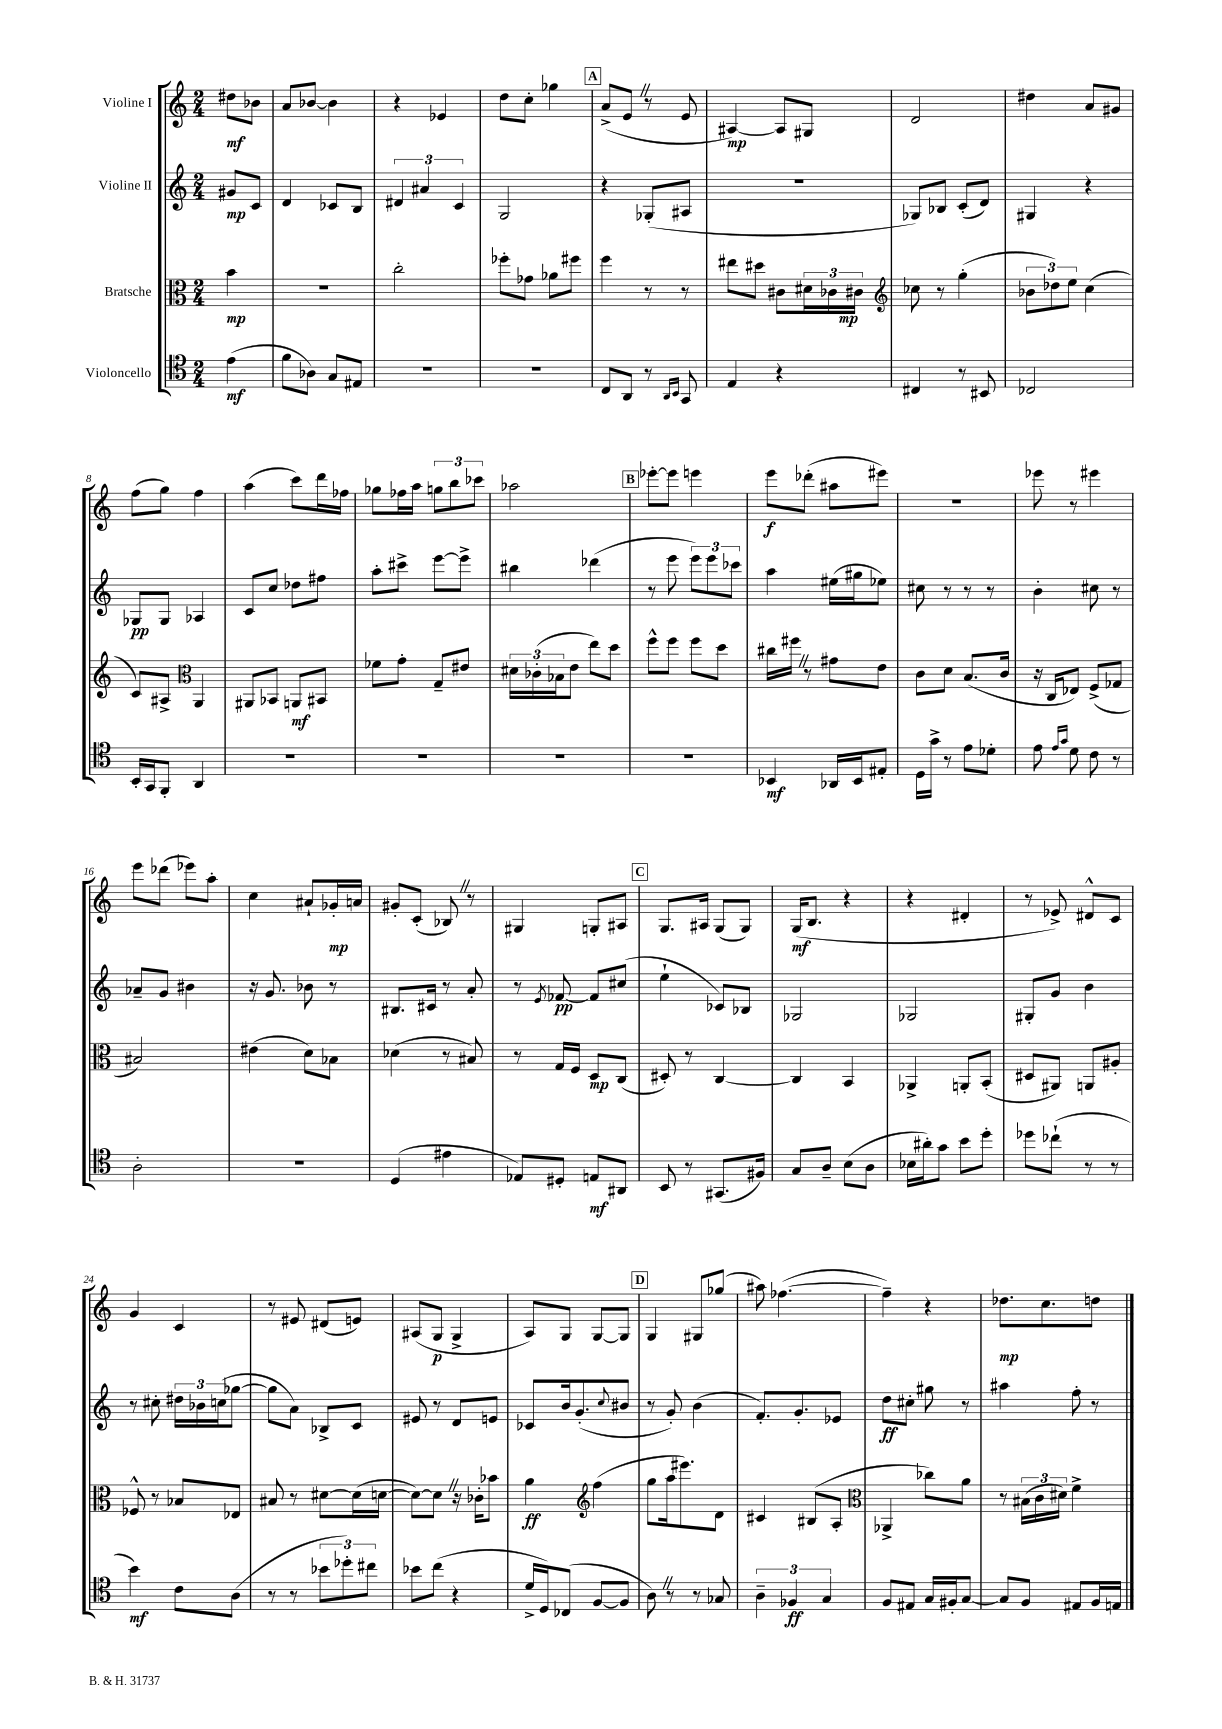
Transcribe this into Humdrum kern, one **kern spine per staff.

**kern	**dynam	**kern	**dynam	**kern	**dynam	**kern	**dynam
*part4	*part4	*part3	*part3	*part2	*part2	*part1	*part1
*staff4	*staff4	*staff3	*staff3	*staff2	*staff2	*staff1	*staff1
*I"Violoncello	*	*I"Bratsche	*	*I"Violine II	*	*I"Violine I	*
*clefC4	*	*clefC3	*	*clefG2	*	*clefG2	*
*k[]	*	*k[]	*	*k[]	*	*k[]	*
*M2/4	*	*M2/4	*	*M2/4	*	*M2/4	*
=	=	=	=	=	=	=	=
(4e\	mf	4b\	mp	8g#X/L	mp	8dd#X\L	mf
.	.	.	.	8c/J	.	8b-X\J	.
=1	=1	=1	=1	=1	=1	=1	=1
8f\L	.	2r	.	4d/	.	8a/L	.
8A-X\J)	.	.	.	.	.	[8b-X/J	.
8G/L	.	.	.	8c-X/L	.	4b-\]	.
8E#X/J	.	.	.	8B/J	.	.	.
=2	=2	=2	=2	=2	=2	=2	=2
2r	.	2cc'\	.	6d#X/	.	4r	.
.	.	.	.	6a#X/	.	.	.
.	.	.	.	.	.	4e-X/	.
.	.	.	.	6c/	.	.	.
=3	=3	=3	=3	=3	=3	=3	=3
2r	.	8ff-X'\L	.	2G/	.	8dd\L	.
.	.	8g-X\J	.	.	.	8cc'\J	.
.	.	8a-X\L	.	.	.	4gg-X\	.
.	.	8ff#X\J	.	.	.	.	.
!!LO:REH:place=s1:t=A
=4	=4	=4	=4	=4	=4	=4	=4
8C/L	.	4ff\	.	4r	.	(8a^/L	.
8AA/J	.	.	.	.	.	8eZ/J	.
8r	.	8r	.	(8G-X'/L	.	8r	.
16qqAA/LL	.	.	.	.	.	.	.
16qqBB/JJ	.	.	.	.	.	.	.
8GG/	.	8r	.	8A#X/J	.	8e/	.
=5	=5	=5	=5	=5	=5	=5	=5
4E/	.	8ee#X\L	.	2r	.	[4A#X/)	mp
.	.	8dd#X\J	.	.	.	.	.
4r	.	8c#X\L	.	.	.	8A#/L]	.
.	.	24d#X\L	.	.	.	8G#X/J	.
.	.	24c-X\	.	.	.	.	.
.	.	24c#X\JJ	mp	.	.	.	.
=6	=6	=6	=6	=6	=6	=6	=6
*	*	*clefG2	*	*	*	*	*
4C#X/	.	8cc-X\	.	8G-X/L)	.	2d/	.
.	.	8r	.	8B-X/J	.	.	.
8r	.	(4gg'\	.	(8c'/L	.	.	.
8BB#X/	.	.	.	8d/J)	.	.	.
=7	=7	=7	=7	=7	=7	=7	=7
2C-X/	.	12b-X\L	.	4G#X/	.	4dd#X\	.
.	.	12dd-X\)	.	.	.	.	.
.	.	12ee\J	.	.	.	.	.
.	.	(4cc\	.	4r	.	8a/L	.
.	.	.	.	.	.	8g#X/J	.
!!LO:LB:g=z
=8	=8	=8	=8	=8	=8	=8	=8
16BB'/LL	.	8c/L)	.	8G-X/L	pp	(8ff\L	.
16GG/J	.	.	.	.	.	.	.
8FF'/J	.	8A#X^/J	.	8G-/J	.	8gg\J)	.
*	*	*clefC3	*	*	*	*	*
4AA/	.	4AA/	.	4A-X/	.	4ff\	.
=9	=9	=9	=9	=9	=9	=9	=9
2r	.	8AA#X/L	.	8c/L	.	(4aa\	.
.	.	8BB-X/J	.	8cc/J	.	.	.
.	.	8AAn/L	mf	8dd-X\L	.	8ccc\L)	.
.	.	8BB#X/J	.	8ff#X\J	.	16ddd\L	.
.	.	.	.	.	.	16ff-X\JJ	.
=10	=10	=10	=10	=10	=10	=10	=10
2r	.	8f-X\L	.	8aa'\L	.	8gg-X\L	.
.	.	8g'\J	.	8ccc#X^\J	.	16ff-X\L	.
.	.	.	.	.	.	16aa\JJ	.
.	.	8G~/L	.	[8eee\L	.	12ggn\L	.
.	.	.	.	.	.	12bb\	.
.	.	8e#X/J	.	8eee^\J]	.	.	.
.	.	.	.	.	.	12ccc-X\J	.
=11	=11	=11	=11	=11	=11	=11	=11
2r	.	24d#X\LL	.	4bb#X\	.	2aa-X\	.
.	.	(24c-X'\	.	.	.	.	.
.	.	24B-X\J	.	.	.	.	.
.	.	8e\J	.	.	.	.	.
.	.	8ee\L)	.	(4ddd-X\	.	.	.
.	.	8dd\J	.	.	.	.	.
!!LO:REH:place=s1:t=B
=12	=12	=12	=12	=12	=12	=12	=12
2r	.	8ff^^\L	.	8r	.	[8eee-X'\L	.
.	.	8ff\J	.	8eee\	.	8eee-\J]	.
.	.	8ff\L	.	12eee\L)	.	4eeen\	.
.	.	.	.	12eee\	.	.	.
.	.	8dd\J	.	.	.	.	.
.	.	.	.	12ccc-X\J	.	.	.
=13	=13	=13	=13	=13	=13	=13	=13
4BB-X/	mf	16cc#X\LL	.	4aa\	.	8eee\L	f
.	.	16ff#XZ\JJ	.	.	.	.	.
.	.	8r	.	.	.	(8ddd-X'\J	.
16AA-X/LL	.	8g#X\L	.	(16ee#X\LL	.	8aa#X\L	.
16BB-/J	.	.	.	16gg#X\J	.	.	.
8E#X'/J	.	8e\J	.	8ee-X\J)	.	8eee#X\J)	.
=14	=14	=14	=14	=14	=14	=14	=14
16D\LL	.	8c\L	.	8cc#X\	.	2r	.
16g^\JJ	.	.	.	.	.	.	.
8r	.	8d\J	.	8r	.	.	.
8e\L	.	(8.B/L	.	8r	.	.	.
8d-X'\J	.	.	.	8r	.	.	.
.	.	16c/Jk	.	.	.	.	.
=15	=15	=15	=15	=15	=15	=15	=15
8e\	.	16r	.	4b'\	.	8eee-X\	.
.	.	16C/KL	.	.	.	.	.
16qqe/LL	.	.	.	.	.	.	.
16qqg/JJ	.	.	.	.	.	.	.
8d\	.	8E-X/J)	.	.	.	8r	.
8c\	.	(8F^/L	.	8cc#X\	.	4eee#X\	.
8r	.	8G-X/J	.	8r	.	.	.
!!LO:LB:g=z
=16	=16	=16	=16	=16	=16	=16	=16
2A'\	.	2B#X/)	.	8a-X~/L	.	8eee\L	.
.	.	.	.	8g/J	.	(8ddd-X\J	.
.	.	.	.	4b#X\	.	8eee-X\L)	.
.	.	.	.	.	.	8aa'\J	.
=17	=17	=17	=17	=17	=17	=17	=17
2r	.	(4e#X\	.	16r	.	4cc\	.
.	.	.	.	8.g/	.	.	.
.	.	8d\L)	.	8b-X\	.	8a#X`/L	.
.	.	8B-X\J	.	8r	.	16g-X'/L	mp
.	.	.	.	.	.	16an/JJ	.
=18	=18	=18	=18	=18	=18	=18	=18
(4D/	.	(4d-X\	.	8.B#X/L	.	8g#X'/L	.
.	.	.	.	.	.	(8c'/J	.
.	.	.	.	16c#X/Jk	.	.	.
4e#X\	.	8r	.	8r	.	8B-XZ/)	.
.	.	8B#X/)	.	8a'/	.	8r	.
=19	=19	=19	=19	=19	=19	=19	=19
8E-X/L)	.	8r	.	8r	.	4G#X/	.
.	.	.	.	8qe/	.	.	.
8D#X'/J	.	16G/LL	.	[8f-X/	pp	.	.
.	.	16F/JJ	.	.	.	.	.
8En/L	mf	8D/L	mp	8f-/L]	.	8Gn'/L	.
8AA#X/J	.	(8C/J	.	(8cc#X/J	.	8A#X/J	.
!!LO:REH:place=s1:t=C
=20	=20	=20	=20	=20	=20	=20	=20
8BB/	.	8D#X'/)	.	4ee`\	.	8.G/L	.
8r	.	8r	.	.	.	.	.
.	.	.	.	.	.	16A#X/Jk	.
(8.GG#X/L	.	[4C/	.	8c-X/L)	.	(8G/L	.
.	.	.	.	8B-X/J	.	8G/J)	.
16F#X/Jk)	.	.	.	.	.	.	.
=21	=21	=21	=21	=21	=21	=21	=21
8G/L	.	4C/]	.	2G-X/	.	(16G/KL	mf
.	.	.	.	.	.	8.B/J	.
8A~/J	.	.	.	.	.	.	.
(8B\L	.	4BB/	.	.	.	4r	.
8A\J	.	.	.	.	.	.	.
=22	=22	=22	=22	=22	=22	=22	=22
16B-X\LL	.	4AA-X^/	.	2G-X/	.	4r	.
16a#X'\J)	.	.	.	.	.	.	.
8g\J	.	.	.	.	.	.	.
8b\L	.	8AAn'/L	.	.	.	4d#X'/	.
8dd'\J	.	(8BB'/J	.	.	.	.	.
=23	=23	=23	=23	=23	=23	=23	=23
8dd-X\L	.	8D#X/L	.	8G#X'/L	.	8r	.
(8cc-X`\J	.	8AA#X/J)	.	8g/J	.	8e-X^/)	.
8r	.	8AAn/L	.	4b\	.	8d#X^^/L	.
8r	.	8A#X'/J	.	.	.	8c/J	.
!!LO:LB:g=z
=24	=24	=24	=24	=24	=24	=24	=24
4b\)	mf	8F-X^^/	.	8r	.	4g/	.
.	.	8r	.	8cc#X'\	.	.	.
8c\L	.	8B-X/L	.	24dd#X\LL	.	4c/	.
.	.	.	.	24b-X\	.	.	.
.	.	.	.	(24ccn\J	.	.	.
(8A\J	.	8E-X/J	.	[8gg-X\J	.	.	.
=25	=25	=25	=25	=25	=25	=25	=25
8r	.	8B#X/	.	8gg-\L]	.	8r	.
8r	.	8r	.	8a\J)	.	8e#X/	.
12b-X\L	.	[8d#X\L	.	8B-X^/L	.	(8d#X/L	.
12dd-X'\)	.	.	.	.	.	.	.
.	.	(16d#\L]	.	8c/J	.	8en/J)	.
12cc#X\J	.	.	.	.	.	.	.
.	.	[16dn\JJ	.	.	.	.	.
=26	=26	=26	=26	=26	=26	=26	=26
8b-X\L	.	8d\L_)	.	8e#X/	.	(8A#X/L	.
(8cc\J	.	8dZ\J]	.	8r	.	8G/J	p
4r	.	16r	.	8d/L	.	4G^/	.
.	.	16c-X'\KL	.	.	.	.	.
.	.	8b-X\J	.	8en/J	.	.	.
=27	=27	=27	=27	=27	=27	=27	=27
16d^/LL	.	4a\	ff	8c-X/L	.	8A/L)	.
16D/J)	.	.	.	.	.	.	.
(8C-X/J	.	.	.	16b/k	.	8G/J	.
.	.	.	.	(8.g'/	.	.	.
*	*	*clefG2	*	*	*	*	*
[8F/L	.	(4ff\	.	.	.	[8G/L	.
.	.	.	.	8qqcc/	.	.	.
8F/J]	.	.	.	8b#X/J	.	8G/J]	.
!!LO:REH:place=s1:t=D
=28	=28	=28	=28	=28	=28	=28	=28
8AZ\)	.	8gg\L	.	8r	.	4G/	.
8r	.	16aa\k	.	8g'/)	.	.	.
.	.	8.eee#X\)	.	.	.	.	.
8r	.	.	.	(4b\	.	8G#X/L	.
8G-X/	.	8d\J	.	.	.	(8gg-X/J	.
=29	=29	=29	=29	=29	=29	=29	=29
6A~\	.	4c#X/	.	8.f'/L)	.	8aa#X\)	.
.	.	.	.	.	.	([4.ff-X\	.
6F-X/	ff	.	.	.	.	.	.
.	.	.	.	8.g'/	.	.	.
.	.	(8B#X/L	.	.	.	.	.
6G/	.	.	.	.	.	.	.
.	.	8A'/J	.	8e-X/J	.	.	.
=30	=30	=30	=30	=30	=30	=30	=30
*	*	*clefC3	*	*	*	*	*
8F/L	.	4AA-X^/	.	8dd\L	ff	4ff-~\])	.
8E#X/J	.	.	.	8cc#X'\J	.	.	.
16G/LL	.	8cc-X\L)	.	8gg#X\	.	4r	.
16F#X'/J	.	.	.	.	.	.	.
[8G/J	.	8a\J	.	8r	.	.	.
=31	=31	=31	=31	=31	=31	=31	=31
8G/L]	.	8r	.	4aa#X\	.	8.dd-X\L	mp
8F/J	.	(24B#X\LL	.	.	.	.	.
.	.	24c\	.	.	.	.	.
.	.	.	.	.	.	8.cc\	.
.	.	24d#X\JJ)	.	.	.	.	.
8E#X/L	.	4f^\	.	8ff'\	.	.	.
16F/L	.	.	.	8r	.	8ddn\J	.
16En/JJ	.	.	.	.	.	.	.
==	==	==	==	==	==	==	==
*-	*-	*-	*-	*-	*-	*-	*-
